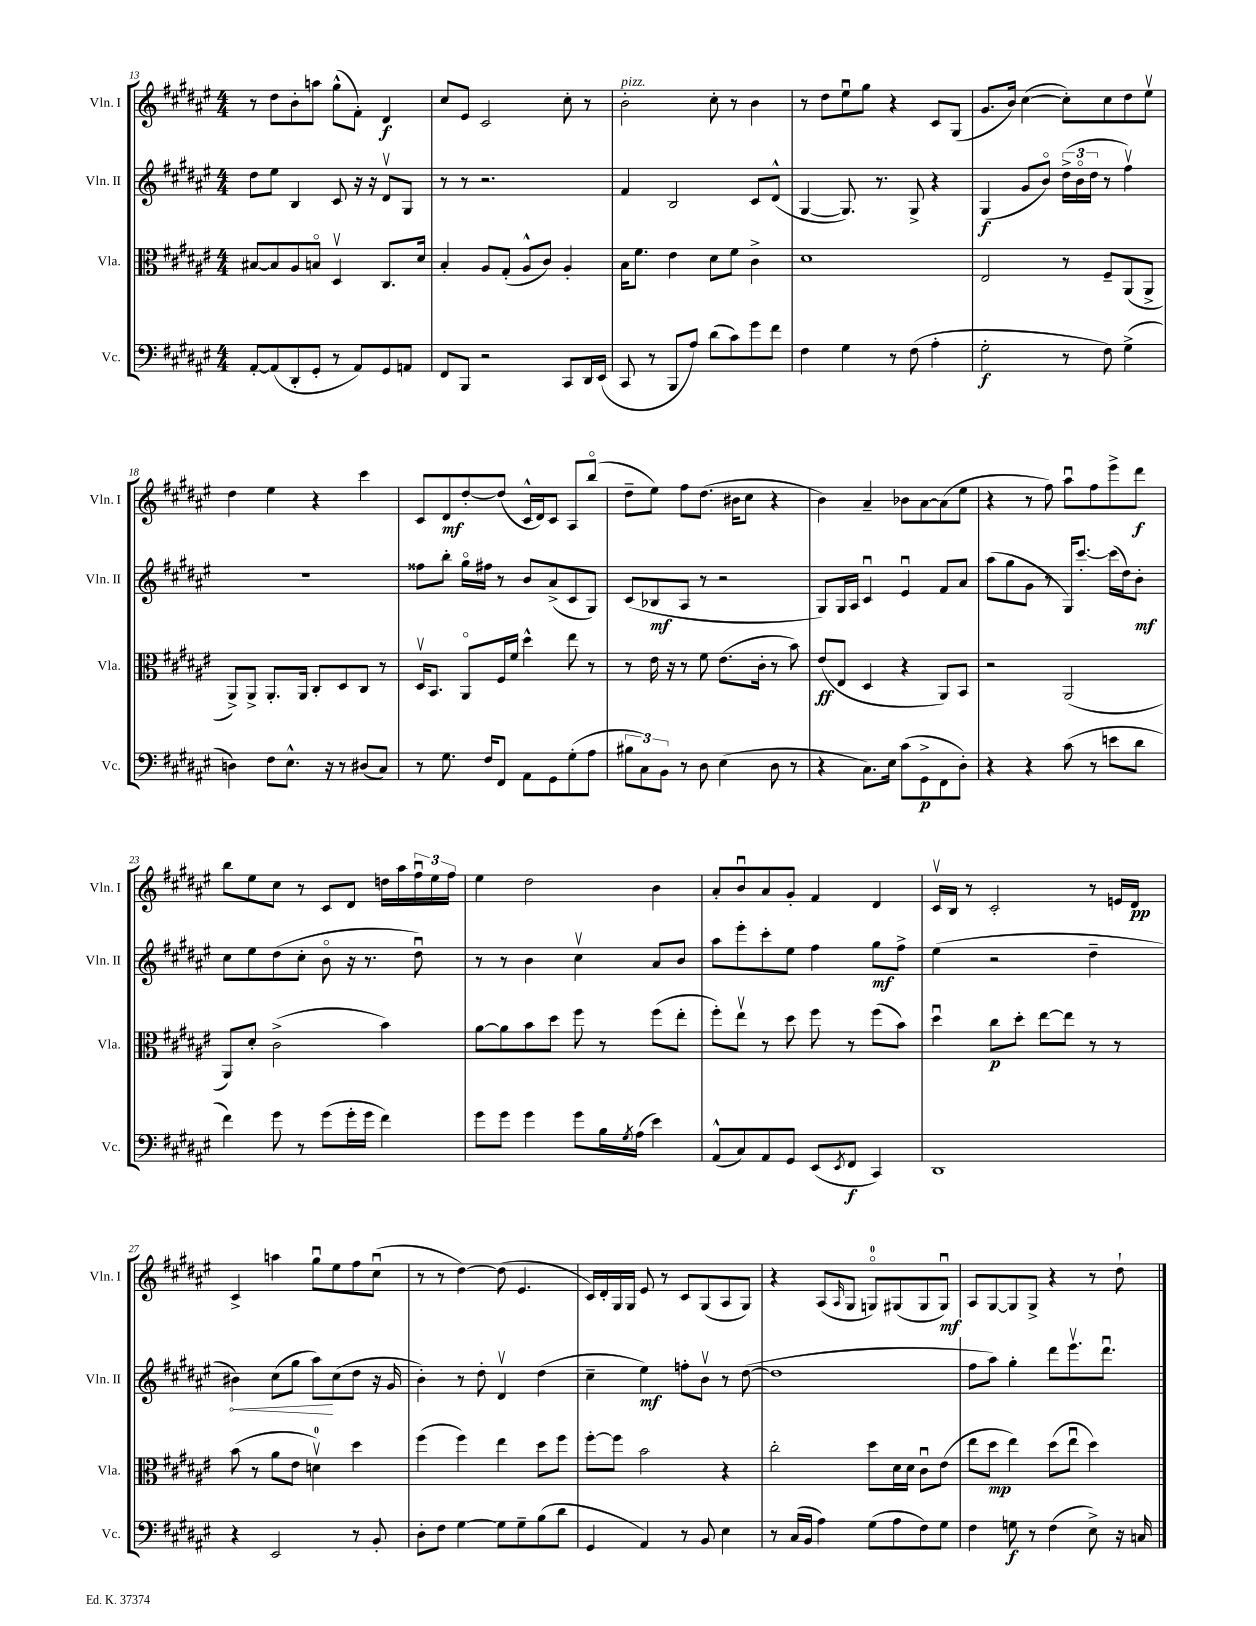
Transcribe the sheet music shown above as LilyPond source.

<<
\new StaffGroup <<
\new Staff = "s0" \with { instrumentName = "Vln. I" shortInstrumentName = "Vln. I" } {
    \clef treble \key fis \major \numericTimeSignature \time 4/4
    r8 dis''8 b'8-. a''8 gis''8-^( fis'8-.) dis'4\f |
    cis''8 eis'8 cis'2 cis''8-. r8 |
    b'2-.^\markup { \italic "pizz." } cis''8-. r8 b'4 |
    r8 dis''8 eis''8\downbow gis''8 r4 cis'8 gis8( |
    gis'8. b'16) cis''4~( cis''8-.) cis''8 dis''8 eis''8\upbow |
    dis''4 eis''4 r4 cis'''4 |
    cis'8 dis'8\mf dis''8~-. dis''8( cis'16-^ dis'16) cis'8 ais8 b''8\flageolet( |
    dis''8-- eis''8) fis''8 dis''8.( bis'16 cis''8 r4 |
    b'4) ais'4-- bes'8 ais'8~ ais'8( eis''8 |
    r4 r8 fis''8) ais''8\downbow fis''8 eis'''8-> dis'''8\f |
    b''8 eis''8 cis''8 r8 cis'8 dis'8 d''16 ais''16 \tuplet 3/2 { fis''16\downbow eis''16 fis''16 } |
    eis''4 dis''2 b'4 |
    ais'8-. b'8\downbow ais'8 gis'8-. fis'4 dis'4 |
    cis'16\upbow b16 r8 cis'2-. r8 e'16 dis'16\pp |
    cis'4-> a''4 gis''8\downbow eis''8 fis''8 cis''8\downbow( |
    r8 r8 dis''4~) dis''8( eis'4. |
    cis'16) dis'16-. gis16 gis16 eis'8 r8 cis'8 gis8( ais8 gis8) |
    r4 ais8( \grace { ais16 } gis8 g8-0\flageolet) gis8( gis8 gis8\downbow\mf) |
    ais8 gis8~ gis8 gis8-> r4 r8 dis''8-! \bar "|." |
}
\new Staff = "s1" \with { instrumentName = "Vln. II" shortInstrumentName = "Vln. II" } {
    \clef treble \key fis \major \numericTimeSignature \time 4/4
    dis''8 eis''8 b4 cis'8 r16 r16 dis'8\upbow gis8 |
    r8 r8 r2. |
    fis'4 b2 cis'8 dis'8-^( |
    gis4~ gis8.) r8. gis8-> r4 |
    gis4\f( gis'8 b'8\flageolet) \tuplet 3/2 { dis''16->( b'16\flageolet dis''16 } r8 fis''4\upbow) |
    R1 |
    fisis''8 b''8-. gis''16\flageolet fis''16 r8 b'8 ais'8->( cis'8 gis8) |
    cis'8( bes8\mf ais8 r8 r2 |
    gis8) gis16 ais16 cis'4\downbow eis'4\downbow fis'8 ais'8 |
    ais''8( gis''8 gis'8 r8 gis16) cis'''8.~-. cis'''16( dis''16) b'8-.\mf |
    cis''8 eis''8 dis''8( cis''8-. b'8\flageolet r16 r8. dis''8\downbow) |
    r8 r8 b'4 cis''4\upbow ais'8 b'8 |
    ais''8 eis'''8-. cis'''8-. eis''8 fis''4 gis''8\mf fis''8-> |
    eis''4( r2 dis''4-- |
    \once \override Hairpin.circled-tip = ##t bis'4\<) cis''8( gis''8 ais''8\!) cis''8( dis''8 r16 gis'16 |
    b'4-.) r8 dis''8-. dis'4\upbow dis''4( |
    cis''4-- eis''4\mf) f''8-. b'8\upbow r8 dis''8~( |
    dis''1 |
    fis''8 ais''8) gis''4-. dis'''8 eis'''8.\upbow dis'''8.\downbow \bar "|." |
}
\new Staff = "s2" \with { instrumentName = "Vla." shortInstrumentName = "Vla." } {
    \clef alto \key fis \major \numericTimeSignature \time 4/4
    bis8~ bis8 ais8 b8\flageolet dis4\upbow cis8. dis'16 |
    b4-. ais8 gis8-.( ais8-^ cis'8) ais4-. |
    b16 fis'8. eis'4 dis'8 fis'8 cis'4-> |
    dis'1 |
    eis2 r8 fis8-- ais,8( ais,8-> |
    ais,8->) ais,8-> ais,8.-. ais,16 cis8-. dis8 cis8 r8 |
    dis16\upbow b,8. ais,8\flageolet fis16 fis'16 dis''4-^ eis''8 r8 |
    r8 eis'16 r16 r8 fis'8 eis'8.( cis'16-. r8 b'8) |
    eis'8\ff( eis8 dis4 r4 ais,8) b,8 |
    r2 ais,2( |
    ais,8) dis'8-. cis'2->( b'4) |
    ais'8~ ais'8 b'8 dis''8 fis''8 r8 fis''8( eis''8-. |
    fis''8-.) eis''8\upbow r8 dis''8 fis''8 r8 fis''8( b'8) |
    dis''4\downbow cis''8\p dis''8-. eis''8~ eis''8 r8 r8 |
    b'8( r8 ais'8 eis'8 d'4-0\upbow) dis''4 |
    fis''4( fis''4) eis''4 dis''8 fis''8 |
    fis''8~-. fis''8 b'2 r4 |
    cis''2-. dis''8 dis'16 dis'16 cis'8\downbow eis'8( |
    eis''8 dis''8\mp eis''4) dis''8( eis''8\downbow dis''4) \bar "|." |
}
\new Staff = "s3" \with { instrumentName = "Vc." shortInstrumentName = "Vc." } {
    \clef bass \key fis \major \numericTimeSignature \time 4/4
    ais,8~-. ais,8( dis,8-. gis,8-. r8 ais,8) gis,8 a,8 |
    fis,8 b,,8 r2 cis,8 dis,16 eis,16( |
    cis,8 r8 b,,8 ais8) dis'8( cis'8) gis'8 fis'8 |
    fis4 gis4 r8 fis8( ais4-. |
    gis2-.\f r8 fis8) gis4->( |
    d4) fis8 eis8.-^ r16 r8 dis8( cis8) |
    r8 gis8. fis16 fis,8 ais,8 gis,8 gis8-.( ais8 |
    \tuplet 3/2 { bis8 cis8) b,8 } r8 dis8 eis4( dis8 r8 |
    r4 cis8.) eis16 cis'8( gis,8->\p fis,8 dis8-.) |
    r4 r4 cis'8( r8 e'8 dis'8 |
    fis'4) gis'8 r8 gis'8( gis'16-. gis'16 fis'4) |
    gis'8 gis'8 gis'4 gis'8 b16 \acciaccatura { gis8 } ais16( eis'4) |
    ais,8-^( cis8) ais,8 gis,8 eis,8( \acciaccatura { eis,8 } fis,8\f cis,4) |
    dis,1 |
    r4 eis,2 r8 b,8-. |
    dis8-. fis8 gis4~ gis8 gis8-- b8( dis'8 |
    gis,4 ais,4) r8 b,8 eis4 |
    r8 cis16( b,16 ais4) gis8( ais8 fis8) gis8 |
    fis4 g8\f r8 fis4( eis8->) r16 c16 \bar "|." |
}
>>
>>
\layout { \context { \Score currentBarNumber = #13 } }
